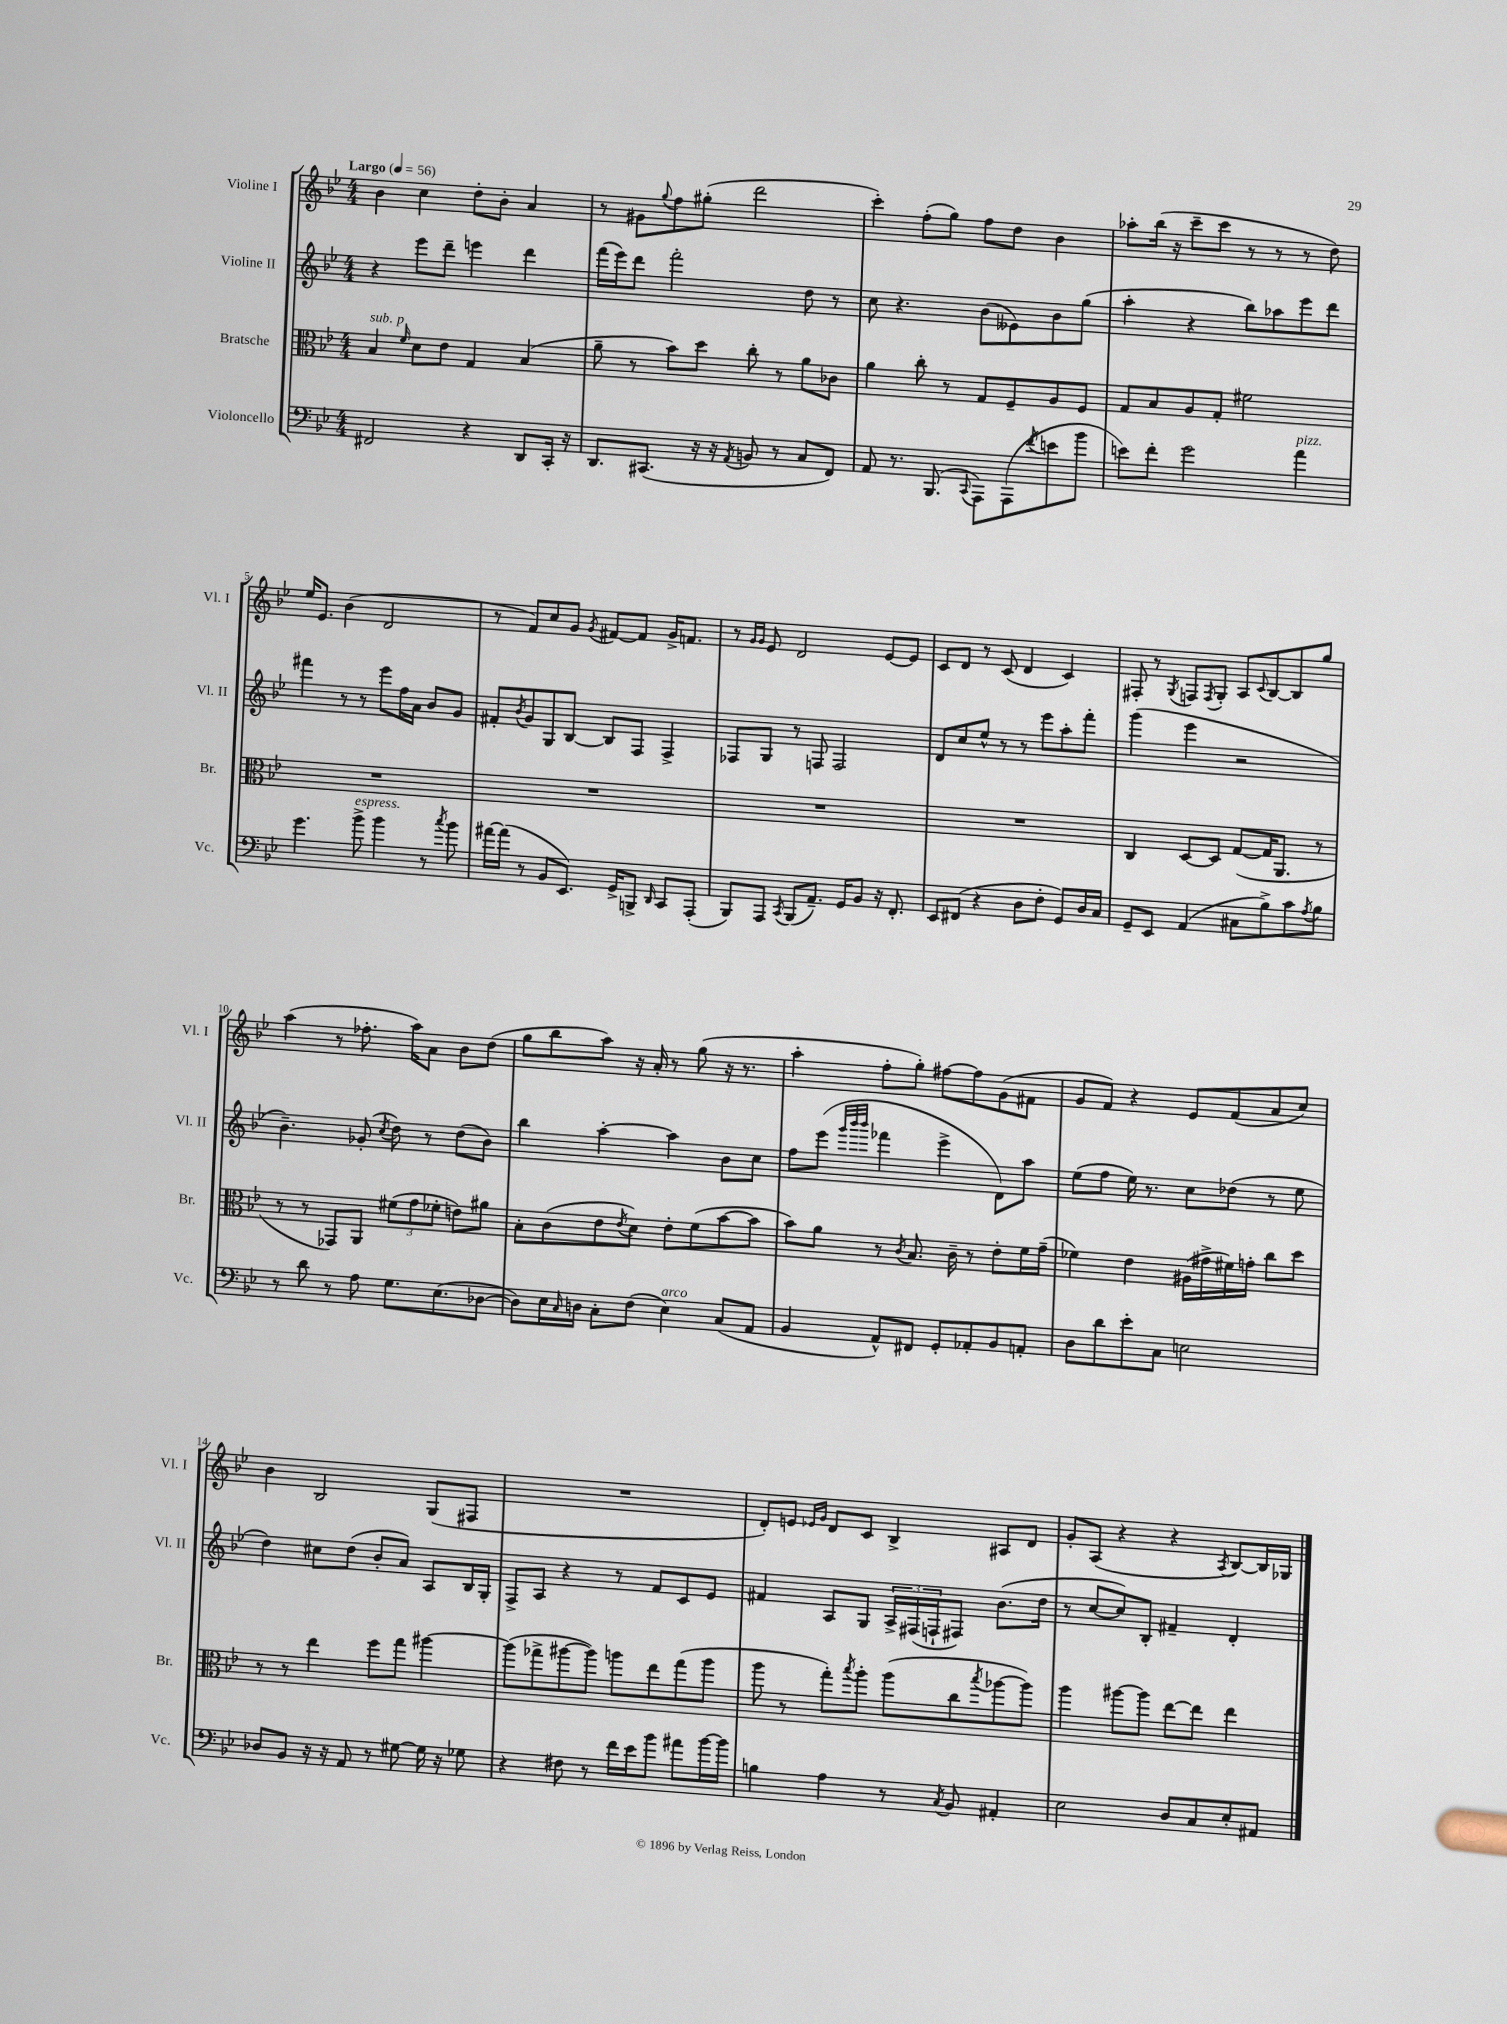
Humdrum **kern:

**kern	**kern	**kern	**kern
*staff4	*staff3	*staff2	*staff1
*clefF4	*clefC3	*clefG2	*clefG2
*k[b-e-]	*k[b-e-]	*k[b-e-]	*k[b-e-]
*M4/4	*M4/4	*M4/4	*M4/4
*MM56	*MM56	*MM56	*MM56
2FF#/	4B-/	4r	4b-\
.	16qqf/	.	.
.	8d\L	8eee-\L	4cc\
.	8e-\J	8ddd~\J	.
4r	4G/	4eee\	8dd'\L
.	.	.	8b-'\J
8DD/L	(4B-/	4ddd\	4a/
16CC'/Jk	.	.	.
16r	.	.	.
=	=	=	=
8.DD/L	8a~\	(16fff\LL	8r
.	.	16eee-\J)	.
.	8r	8ddd\J	8g#\L
(8.CC#/J	.	.	.
.	.	.	8qqgg/
.	8b-\L)	2fff'\	8ff\
16r	8dd\J	.	(8gg#'\J
16r	.	.	.
8qAA/	.	.	.
8BB/	8cc'\	.	2ddd\
8r	8r	.	.
8C/L	8a\L	8dd\	.
8FF/J)	8c-\J	8r	.
=	=	=	=
8AA/	4a\	8cc\	4ccc'\)
8.r	.	4.r	.
.	8cc'\	.	(8ff'\L
(8.BBB-/	.	.	.
.	8r	.	8gg\J)
8qqCC/	.	.	.
8AAA\L)	8G/L	(8b-\L	8ff\L
(8AAA\	8F~/	8e--\)	8dd\J
8qf/	.	.	.
8e\	8A/	8b-\	4b-\
8b-\J	8F/J	(8gg\J	.
=	=	=	=
8e\L)	8G/L	4aa'\	8aa-'\L
8f'\J	8B-/	.	(16bb-\Jk
.	.	.	16r
2g\	8A/	4r	8ccc~\L
.	8G'/J	.	8ccc\J
.	2f#\	8bb-\L)	8r
.	.	8aa-\	8r
4a\	.	8eee-\	8r
.	.	8ddd\J	8dd\)
=	=	=	=
4.g\	1r	4fff#\	16ee-/LK
.	.	.	8.e-/J
.	.	8r	(4b-\
8b-^\	.	8r	.
4b-\	.	8eee-\L	2d/
.	.	16ff\L	.
.	.	16a\JJ	.
8r	.	8b-/L	.
8qcc/	.	.	.
8b-\	.	8g/J	.
=	=	=	=
[16a#\LL	1r	8f#'/L	8r
(16a#\]JJ	.	.	.
.	.	8qb-/	.
8r	.	8g/	8f/L)
8BB-/L	.	8G/	8cc/
8.EE-/J)	.	[8B-/J	8g/J
.	.	.	8qg/
.	.	8B-/]L	[8f#/L
16GG^/LK	.	.	.
8BBB^/J	.	8F/J	8f#/]J
16qqDD/	.	.	.
8CC/L	.	4F^/	16g^/LK
.	.	.	8.f/J
(8AAA'/J	.	.	.
=	=	=	=
8BBB-/L)	1r	8F-/L	8r
.	.	.	16qqg/LL
.	.	.	16qqg/JJ
8AAA/J	.	8G/J	8e-/
8qCC/	.	.	.
(8BBB-/L	.	8r	2d/
8.AA~/J)	.	8F/	.
.	.	2F/	.
16GG/LK	.	.	.
8BB-/J	.	.	.
16r	.	.	[8e-/L
8.FF'/	.	.	.
.	.	.	8e-/]J
=	=	=	=
8EE-/L	1r	8d/L	8c/L
(8FF#/J	.	8cc/	8d/J
4r	.	8ee-^^/J	8r
.	.	8r	(8c/
8D\L	.	8r	4d/
8F'\J	.	8eee-\L	.
8GG/L)	.	8aa'\	4c/)
16D/L	.	8fff'\J	.
16C/JJ	.	.	.
=	=	=	=
8GG~/L	4C/	(4ggg\	8F#'/
8EE-/J	.	.	8r
.	.	.	8qG/
(4AA/	[8D/L	4eee-\	8F/L
.	.	.	8qF/
.	8D/]J	.	8G'/J
8C#\L	([8G/L	2r	8A/L
.	.	.	8qqc/
8B-^\)	16G/]K	.	[8B-/
.	8.AA/J	.	.
8c\	.	.	8B-/]
8qA/	.	.	.
8B-\J	8r	.	8gg/J
=	=	=	=
8r	8r	4.b-~\)	(4aa\
8d\	8r	.	.
8r	8GG-/L)	.	8r
8A\	8AA/J	(8g-'/	8.ff-'\
.	.	8qcc/	.
8.G\L	(12f#\L	8dd\)	.
.	.	.	16aa\LK)
.	12g\	.	.
.	.	8r	8a\J
.	12f-'\J	.	.
(8.E-\	.	.	.
.	8e\L)	(8dd\L	8b-\L
[8D-\J	8a#\J	8b-\J)	(8dd\J
=	=	=	=
8D-\]L)	8B-'\L	4bb-\	8gg\L
16E-\L	(8c\	.	8bb-\
16qqC/	.	.	.
16D\JJ	.	.	.
8C'\L	8e-\	[4aa'\	8aa\J)
.	8qe-/	.	.
(8F\J	8d\J)	.	16r
.	.	.	16a'/
4E-\)	8e-'\L	4aa\]	8r
.	(8f\	.	(8gg\
(8C/L	[8b-\	8b-\L	16r
.	.	.	8.r
8AA/J	8b-\]J	8cc\J	.
=	=	=	=
4BB-/	8b-\L)	8ff\L	4aa'\
.	8a\J	(8eee-\J	.
.	.	32qqggg/LLL	.
.	.	32qqbbb-/	.
.	.	32qqbbb-/JJJ	.
8AA^^/L)	8r	4fff-\	8ff'\L
.	8qc/	.	.
8FF#/J	8.B-/	.	8gg'\J)
8GG'/L	.	4eee-^\	[8ff#\L
.	16c~\	.	.
8AA-'/	8r	.	8ff#\]
8BB-/	8e-'\L	8d\L)	(8g\
8AA'/J	16f\L	8aa\J	8f#\J
.	(16g~\JJ	.	.
=	=	=	=
8D\L	4f-\)	(8ee-\L	8g/L
8d\	.	8ff\J	8f/J)
8e-'\	4e-\	16ee-\)	4r
.	.	8.r	.
8C\J	.	.	.
2E\	(16A#\LL	8cc\L	8e-/L
.	16g#^\	.	.
.	16f#\)	(8dd-\J	(8f/
.	16g'\JJ	.	.
.	8cc\L	8r	8a/
.	8dd\J	8ee-\	8cc/J)
=	=	=	=
8D-/L	8r	4dd\)	4b-\
8BB-/J	8r	.	.
16r	4ee-\	8cc#\L	2B-/
16r	.	.	.
8AA/	.	(8dd\J	.
8r	8ff\L	8b-'/L	.
[8G#\	8gg\J	8a/J)	.
16G#\]	[4aa#\	8A/L	(8G/L
16r	.	.	.
8G-\	.	16B-/L	8F#/J
.	.	16G'/JJ	.
=	=	=	=
4r	(8aa#\]L	8F^/L	1r
.	8gg-^\	8A/J	.
8F#\	[8aa#\	4r	.
8r	8aa#\]J)	.	.
16f\LL	8aa\L	8r	.
16e-\J	.	.	.
8b-\J	8ee-\	8f/L	.
8a#\L	(8gg-\	8c/	.
[16b-\L	8aa\J	8e-/J	.
16b-\]JJ	.	.	.
=	=	=	=
4B\	8aa\	4f#/	8d'/L)
.	8r	.	8e/J
.	.	.	16qqe-/LL
.	.	.	16qqg/JJ
4A\	8gg'\L)	8A/L	8d/L
.	8qbb-/	.	.
.	8aa'\J	8G/J	8c/J
8r	(8aa\L	24A^/LL	4B-^/
.	.	(24F#/	.
.	.	24F`/J	.
8qC/	.	.	.
8BB-/	8cc\	8F#/J)	.
.	8qbb-/	.	.
4AA#'/	[8aa-\	(8.b-\L	8A#/L
.	8aa-\]J)	.	8d/J
.	.	16dd\Jk	.
=	=	=	=
2E-\	4aa\	8r	8g'/L
.	.	[8cc/L	(8A/J
.	[8aa#\L	8cc/])	4r
.	8aa#\]J	8B-'/J	.
8D/L	[8ee-\L	4f#~/	4r
8C/	8ee-\]J	.	.
.	.	.	8qA/
8E-'/	4ee-\	4d'/	[8B-/L)
8AA#/J	.	.	16B-/]L
.	.	.	16G-/JJ
==	==	==	==
*-	*-	*-	*-
